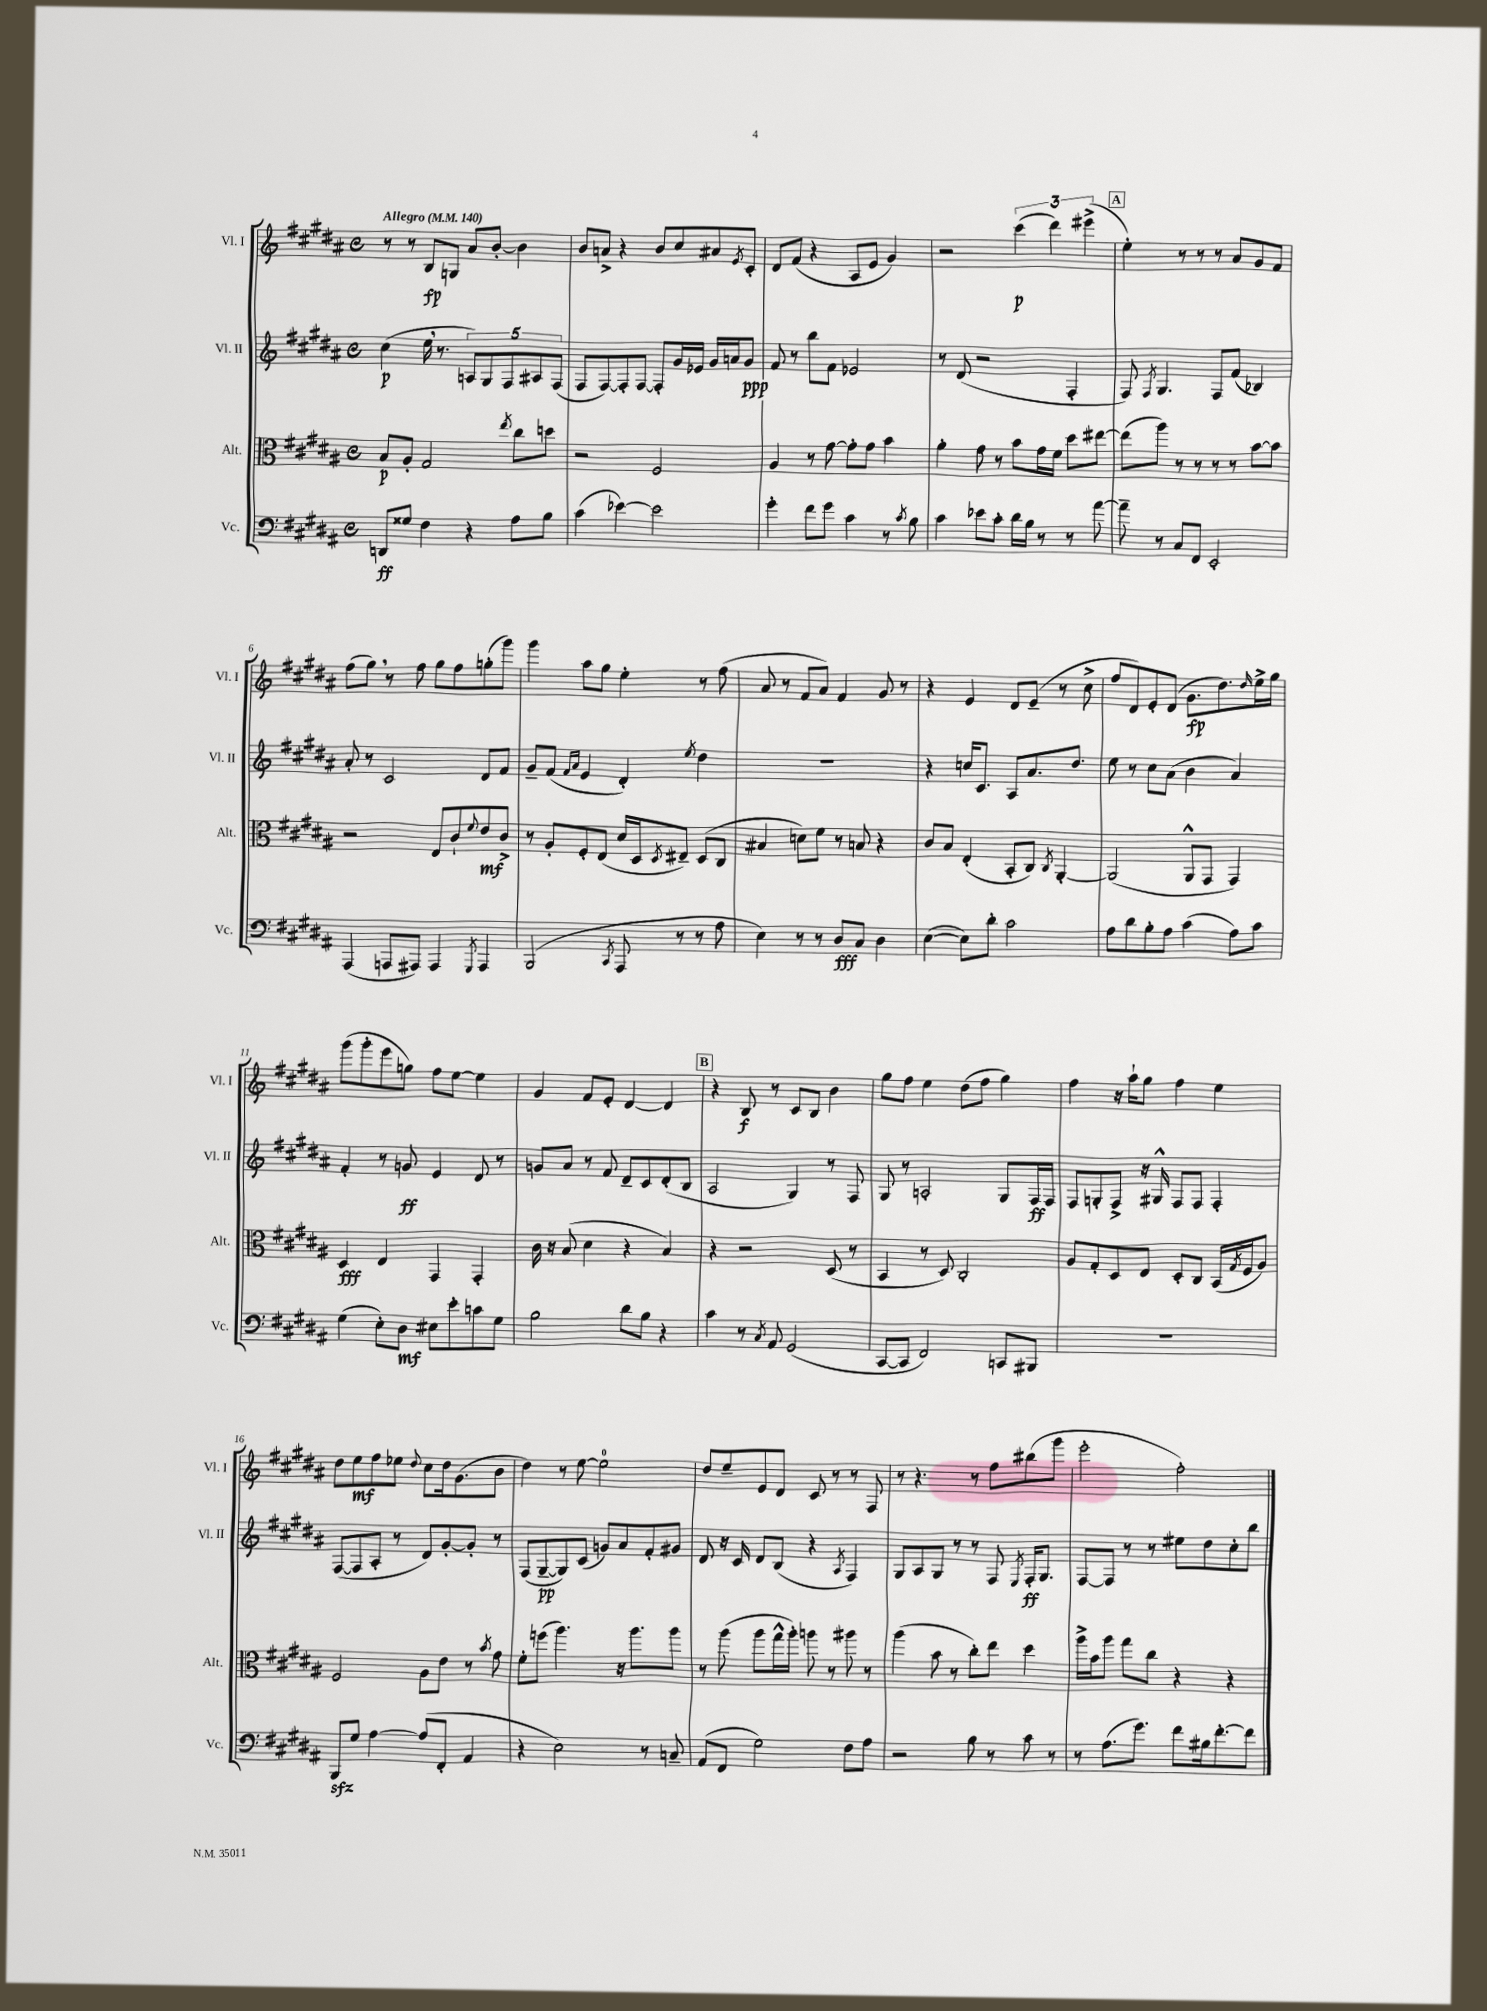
<<
\new StaffGroup <<
\new Staff = "s0" \with { instrumentName = "Vl. I" shortInstrumentName = "Vl. I" } {
    \clef treble \key b \major \defaultTimeSignature \time 4/4 \tempo "Allegro" 4 = 140
    r8 r8 b8\fp g8 ais'8 b'8~-. b'4 |
    b'8 a'8-> r4 b'8 cis''8 ais'8 \acciaccatura { e'8 } cis'8-. |
    dis'8 fis'8( r4 ais8 e'8 gis'4) |
    r2 \tuplet 3/2 { cis'''4\p( dis'''4) eis'''4->( } |
    \mark \markup { \box "A" } e''4-.) r8 r8 r8 ais'8 gis'8 fis'8 |
    fis''8( gis''8) \breathe r8 fis''8 gis''8 fis''8 g''8-.( gis'''8) |
    gis'''4 ais''8 gis''8 e''4-. r8 fis''8( |
    ais'8 r8 fis'8 ais'8) fis'4 gis'8 r8 |
    r4 e'4 dis'8 e'8--( r8 cis''8-> |
    fis''8 dis'8) e'8-. dis'8( gis'8.\fp dis''8.) \grace { dis''16 } e''16-> gis''16 |
    gis'''8( gis'''8-. e'''8 g''8) fis''8 e''8~ e''4 |
    gis'4 fis'8 e'8-. dis'4~ dis'4 |
    \mark \markup { \box "B" } r4 b8\f r8 cis'8 b8 b'4 |
    gis''8 fis''8 e''4 dis''8( fis''8 gis''4) |
    fis''4 r16 ais''16-! gis''8 fis''4 e''4 |
    dis''8 e''8\mf fis''8 ees''8 \appoggiatura { dis''8 } cis''8 dis''16 gis'8.( b'8 |
    dis''4) r8 e''8~ e''2-0 |
    dis''8 e''8-- e'8 dis'8 cis'8 r8 r8 fis8 |
    r8 r4. r8 fis''8 bis''8( gis'''8 |
    e'''2-. fis''2-.) \bar "|." |
}
\new Staff = "s1" \with { instrumentName = "Vl. II" shortInstrumentName = "Vl. II" } {
    \clef treble \key b \major \defaultTimeSignature \time 4/4
    cis''4\p( e''16 \breathe r8. \tuplet 5/4 { a8) gis8 fis8 ais8 fis8( } |
    fis8 fis8~) fis8-. fis8~ fis8-. gis'16 ees'16 gis'16 a'16 gis'8\ppp |
    fis'8 r8 b''8 fis'8 ees'2 |
    r8 dis'8( r2 fis4-. |
    \mark \markup { \box "A" } fis8) \acciaccatura { fis8 } gis4. fis8 fis'8( bes4) |
    ais'8-. r8 cis'2 dis'8 fis'8 |
    gis'8-- fis'8( \grace { fis'16 ais'16 } e'4 dis'4-.) \acciaccatura { e''8 } dis''4 |
    R1 |
    r4 c''16 cis'8. ais8 ais'8. dis''8. |
    e''8 r8 cis''8 ais'8( b'4 ais'4) |
    fis'4-. r8 g'8\ff e'4 dis'8 r8 |
    g'8 ais'8 r8 fis'8 dis'8-- cis'8 dis'8-.( b8 |
    \mark \markup { \box "B" } ais2 gis4) r8 fis8 |
    gis8 r8 a2-. gis8 fis16\ff fis16 |
    fis8 g8-. fis8-> r16 gis16-^ fis8 fis8 fis4-. |
    fis8~( fis8 ais8-. r8 dis'8) gis'8~-. gis'8-. r8 |
    fis8( gis8~--\pp gis8) cis'8( g'8) ais'8 fis'8-. gis'8 |
    dis'8 r16 cis'16 dis'8 b8( r4 \acciaccatura { ais8 } fis4) |
    gis8 ais8 gis8 r8 r8 fis8 \acciaccatura { e8 } fis16-.\ff gis8. |
    fis8~ fis8 r8 r8 eis''8 dis''8 cis''8-. b''8 \bar "|." |
}
\new Staff = "s2" \with { instrumentName = "Alt." shortInstrumentName = "Alt." } {
    \clef alto \key b \major \defaultTimeSignature \time 4/4
    b8\p ais8-. gis2 \acciaccatura { e''8 } cis''8 d''8 |
    r2 fis2 |
    ais4 r8 gis'8~ gis'8-. gis'8 b'4 |
    ais'4-. gis'8 r8 b'8 gis'16 fis'16 dis''8 eis''8~ |
    \mark \markup { \box "A" } eis''8( ais''8) r8 r8 r8 r8 b'8~ b'8 |
    r2 e8 cis'8-! \appoggiatura { fis'8 } e'8\mf cis'8-> |
    r8 ais8-. fis8-. e8( dis'16 dis16 \acciaccatura { dis8 } eis8--) dis8( cis8 |
    bis4 d'8) fis'8 r8 b8 r4 |
    cis'8 b8 e4-.( b,8-. cis8) \acciaccatura { cis8 } ais,4~-. |
    ais,2( ais,8-^ gis,8 gis,4) |
    dis4\fff e4 gis,4 gis,4-. |
    cis'16 r16 b8( dis'4 r4 b4) |
    \mark \markup { \box "B" } r4 r2 dis8( r8 |
    b,4 r8 dis8) cis2-. |
    ais8 gis8-. dis8 e8 dis8-. cis8 b,16( \acciaccatura { gis8 } fis16 ais8) |
    fis2 ais8 e'8 r8 \acciaccatura { b'8 } gis'8 |
    fis'8-. f''8( ais''4.) r16 ais''8. ais''8 |
    r8 ais''8( ais''8 gis''16-^ ais''16-.) a''8 r8 ais''8 r8 |
    ais''4( b'8 r8 cis''8-.) e''8 dis''4 |
    ais''16-> b'16 ais''8 gis''8 cis''8 r4 r4 \bar "|." |
}
\new Staff = "s3" \with { instrumentName = "Vc." shortInstrumentName = "Vc." } {
    \clef bass \key b \major \defaultTimeSignature \time 4/4
    d,8\ff gisis8 fis4 r4 ais8 b8 |
    cis'4( ees'4~) ees'2 |
    gis'4-. fis'8 gis'8 cis'4 r8 \acciaccatura { cis'8 } b8 |
    cis'4 ees'8 cis'8-. dis'16 b16 r8 r8 ais'8~ |
    \mark \markup { \box "A" } ais'8-- r8 cis8 fis,8 e,2-. |
    ais,,4( a,,8 ais,,8) ais,,4 \acciaccatura { gis,,8 } ais,,4 |
    b,,2( \acciaccatura { cis,8 } ais,,8 r8 r8 ais8 |
    e4) r8 r8 dis8\fff cis8 dis4 |
    e4~( e8) dis'8-. cis'2 |
    ais8 dis'8 b8-. ais8 cis'4( ais8) cis'8 |
    gis4( e8-.) dis8\mf eis8 e'8-. c'8 gis8 |
    b2 dis'8 b8 r4 |
    \mark \markup { \box "B" } cis'4 r8 \acciaccatura { cis8 } ais,8 gis,2( |
    cis,8~ cis,8 fis,2) c,8 bis,,8 |
    R1 |
    b,,8\sfz gis8 ais4~ ais8( fis,8-. ais,4 |
    r4 e2) r8 c8-- |
    ais,8( fis,8 gis2) fis8 ais8 |
    r2 b8 r8 cis'8 r8 |
    r8 ais8.( gis'8.) fis'8 bis16 fis'8.~-. fis'8 \bar "|." |
}
>>
>>
